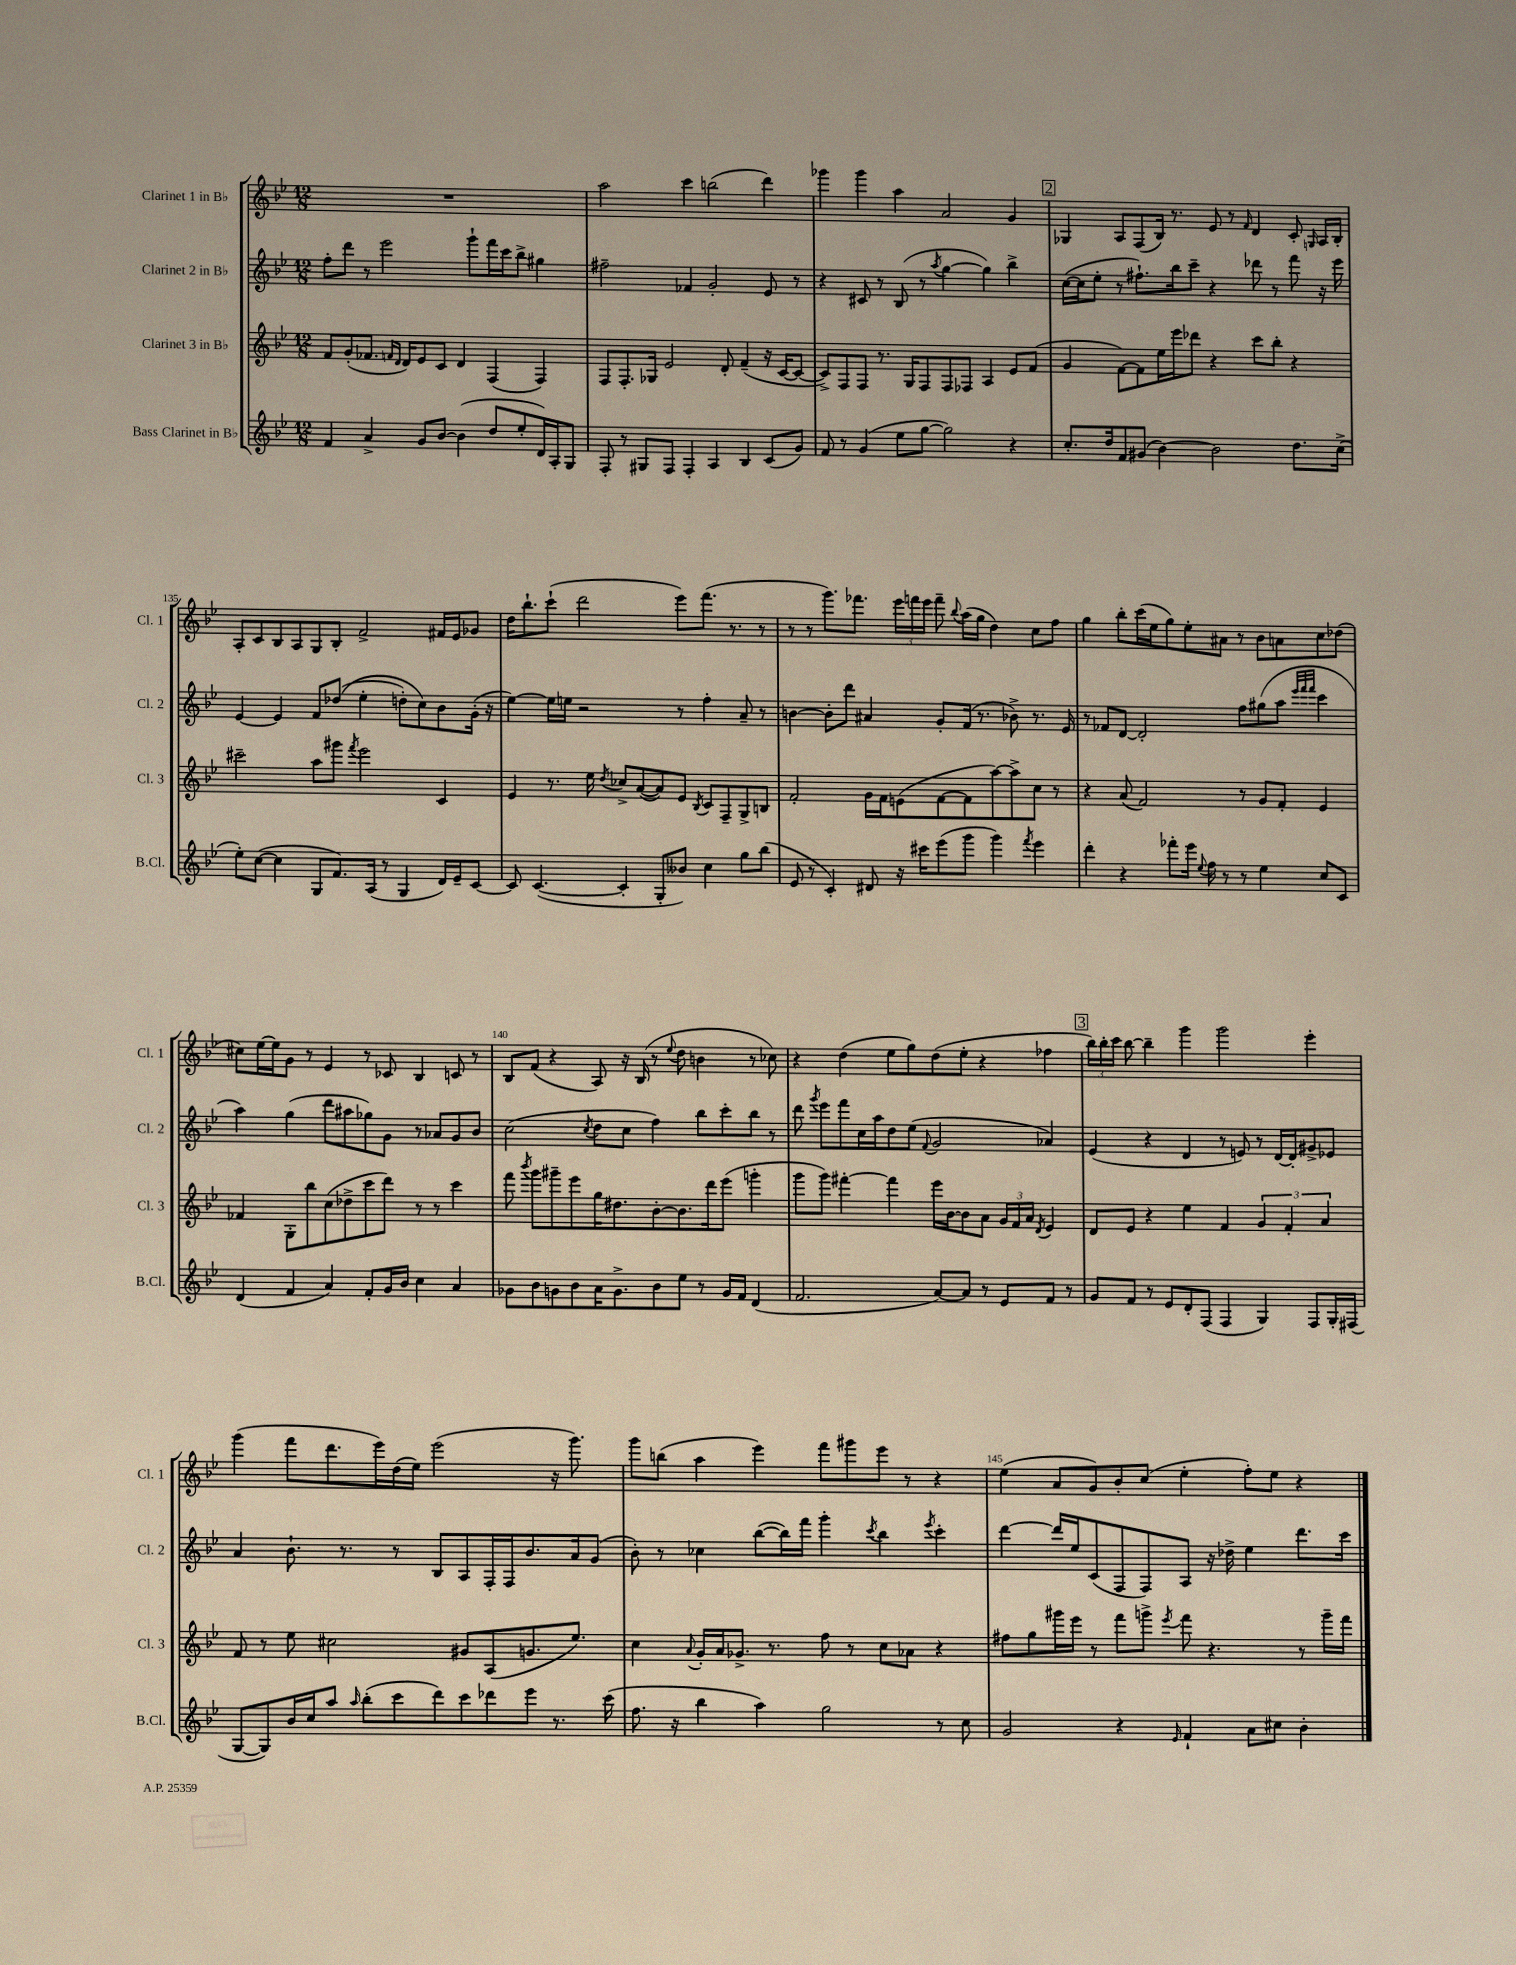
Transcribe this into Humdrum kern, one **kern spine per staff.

**kern	**kern	**kern	**kern
*staff4	*staff3	*staff2	*staff1
*clefG2	*clefG2	*clefG2	*clefG2
*k[b-e-]	*k[b-e-]	*k[b-e-]	*k[b-e-]
*M12/8	*M12/8	*M12/8	*M12/8
4f	8f	8ff'	1.r
.	(8g'	8ddd	.
4a^	8.f-	8r	.
.	.	2eee-	.
.	16qqf	.	.
.	16qqd	.	.
.	16d)	.	.
8g	8e-	.	.
[8b-	8c	.	.
(4b-]	4d	.	.
.	.	8ggg`	.
8dd	(4F	16fff	.
.	.	16ccc	.
8ee-'	.	8bb-^	.
16d)	4F)	4gg#	.
16A'	.	.	.
8G	.	.	.
=	=	=	=
8F'	8F	2ff#~	2aa
8r	8.F'	.	.
8G#	.	.	.
.	16G-	.	.
8F	2e-	.	.
4F'	.	4f-	4ccc
4A	.	2g'	(2bb
.	8d'	.	.
4B-	(4f~	.	.
(8c	16r	8e-	4ddd)
.	[16c	.	.
8g)	8c_	8r	.
=	=	=	=
8f	8c^])	4r	4ggg-
8r	8F	.	.
(4g	8F	8c#	4ggg-
.	8.r	8r	.
8ee-	.	(8B-	4aa
.	16G	.	.
[8gg	8F	8r	.
.	.	8qaa	.
2gg])	8F	[4gg	2a
.	8F-	.	.
.	4A	4gg])	.
4r	8e-	4bb-^	4g
.	(8f	.	.
=	=	=	=
8.cc'	4g	([16cc	4G-
.	.	16cc]	.
.	.	8ee-'	.
16dd	.	.	.
8f	[8f)	8r	8A
(8g#	8f]	8.ff#`)	(8F
[4b-)	16ee-	.	16B-)
.	16eee-	16bb-	8.r
.	8ddd-	8ccc~	.
2b-]	4r	4r	8e-
.	.	.	8r
.	.	.	16qqf
.	8ccc	8ddd-	4d
.	8bb-'	8r	.
8.dd	4r	8fff	8c'
.	.	.	16qqG
.	.	16r	16A
(16cc^	.	16eee-	16B-'
=	=	=	=
8ee-')	2ccc#~	[4e-	8A'
([8cc	.	.	8c
4cc]	.	4e-]	8B-
.	.	.	8A
8G	8aa	8f	8G
8.f)	8ggg#	&((8dd-	8B-'
.	8qfff	.	.
.	2eee-	4ee-'	2f^
(16A	.	.	.
8r	.	.	.
4G	.	8dd')	.
.	.	8cc&)	.
16d)	4c	8b-	16f#
16e-~	.	.	16e-
[8c	.	(16g'	8g-
.	.	16r	.
=	=	=	=
8c]	4e-	[4ee-)	16dd
.	.	.	8.bb-`
([4.c	.	.	.
.	8.r	16ee-]	(8ccc`
.	.	16ee	.
.	.	2r	2ddd
.	16ee-	.	.
.	8qdd	.	.
4c']	8cc-^	.	.
.	([8a	.	.
8G'	8a])	.	.
8b--)	8e-	8r	8eee-)
.	8qB-	.	.
4cc	8c	4ff'	(8.fff
.	8F~	.	.
.	.	.	8.r
8gg	8G^	8a~	.
(8bb-	8B	8r	8r
=	=	=	=
8e-	2f'	[4b	8r
8r	.	.	8r
4c')	.	8b']	8.ggg)
.	.	8ddd	.
.	.	.	8.fff-
8d#	16g	4a#	.
.	16f	.	.
16r	(8e	.	24eee-
.	.	.	24fff
16ccc#	.	.	.
.	.	.	24eee-
(8eee-	[8f	8g'	8fff~
.	.	.	8qqbb-
8ggg	8f]	(16f	(16aa
.	.	8.r	16gg
4ggg)	[8aa)	.	4dd)
.	8aa^]	8b-^)	.
8qfff	.	.	.
4eee-	8cc	8.r	8cc
.	8r	.	8ff
.	.	16e-	.
=	=	=	=
4ddd'	4r	8r	4gg
.	.	8f-	.
4r	(8a	[8d	8bb-'
.	2f)	2d']	(16ccc
.	.	.	16ee-
8fff-'	.	.	8gg)
16eee-	.	.	8ee-'
8qqee-	.	.	.
16ff	.	.	.
8r	.	.	8a#
8r	8r	8ff	8r
4ee-	8g	(8gg#	8b-
.	8f'	8aa	8a
.	.	32qqeee-	.
.	.	32qqfff	.
.	.	32qqfff	.
8cc	4e-	4ccc	8cc
8c	.	.	(8dd-
=	=	=	=
(4d	4f-	4aa)	8cc#)
.	.	.	[16ee-
.	.	.	16ee-]
4f	8G'	(4gg	8g
.	8bb-	.	8r
4a)	(8cc	8ddd	4e-
.	8dd-^	8aa#	.
8f'	8ccc	8gg-)	8r
16g	8ddd)	8g	8c-
16b-	.	.	.
4cc	8r	8r	4B-
.	8r	8a-	.
4a	4ccc	8g	8c
.	.	8b-	8r
=	=	=	=
8g-	8fff	(2cc	8B-
.	8qbbb-	.	.
8b-	8ggg	.	(8f
8g	8ggg#~	.	4r
8b-	8eee-	.	.
.	.	8qcc	.
16a	16gg	8dd	8A)
8.g^	8.dd#	.	.
.	.	8cc	16r
.	.	.	(16B-
8b-	[8b-'	4ff)	8r
.	.	.	8qqee-
8ee-	8.b-]	.	8dd
8r	.	8bb-	4b
.	16ddd	.	.
16g	(8eee-	8ccc'	.
16f	.	.	.
(4d	4ggg'	8bb-	8r
.	.	8r	8cc-)
=	=	=	=
2.f	8ggg	8ddd	4r
.	.	8qggg	.
.	8ggg)	8eee-	.
.	[4fff#'	8fff	(4dd
.	.	16cc	.
.	.	16aa	.
.	4fff#]	8dd	8ee-
.	.	(8ee-	8gg)
.	.	8qqf	.
[8a)	16eee-	2g	(8dd
.	[16b-	.	.
8a]	8b-]	.	8ee-'
8r	8a	.	4r
8e-	24g	.	.
.	24f	.	.
.	24a	.	.
.	8qd	.	.
8f	4e-	4a-)	4ff-
8r	.	.	.
=	=	=	=
8g	8d	(4e-	24bb-)
.	.	.	24bb-'
.	.	.	24ccc
8f	8e-	.	[8bb-
8r	4r	4r	4bb-~]
8e-	.	.	.
8d'	4ee-	4d	4ggg
(8F	.	.	.
4F	4f	8r	2ggg
.	.	8e)	.
4G)	6g	8r	.
.	.	[16d	.
.	6f'	.	.
.	.	16d']	.
8F	.	8g#^	4eee-'
.	6a	.	.
16G'	.	8e-	.
(16F#	.	.	.
=	=	=	=
[8G	8f	4a	(4ggg
8G])	8r	.	.
16b-	8ee-	8.b-`	8fff
16cc	.	.	.
8aa	2cc#	.	8.ddd
.	.	8.r	.
16qqaa	.	.	.
(8bb-'	.	.	.
.	.	.	16eee-)
8ccc	.	8r	(16dd
.	.	.	16ee-)
8ddd)	.	8B-	(2eee-
8ccc	8g#	8A	.
8ddd-	(8A	16F'	.
.	.	16F	.
8eee-	8.g	8.b-	.
8.r	.	.	16r
.	8.ee-)	16a	8.ggg)
.	.	(8g	.
(16ccc	.	.	.
=	=	=	=
8.ff	4cc	8b-')	8ggg
.	.	8r	(8bb
16r	.	.	.
.	8qqa	.	.
4bb-	16g'	4cc-	4aa
.	16a	.	.
.	8.g-^	.	.
4aa)	.	([8bb-	4eee-)
.	8.r	.	.
.	.	16bb-])	.
.	.	16fff	.
2gg	8ff	4ggg'	8fff
.	8r	.	8ggg#
.	.	8qccc	.
.	8cc	4bb-	8eee-
.	8a-	.	8r
.	.	8qeee-	.
8r	4r	4ccc'	4r
8cc	.	.	.
=	=	=	=
2g	8ff#	[4ddd	(4ee-
.	8gg	.	.
.	16ggg#	16ddd]	8a
.	16eee-	16ee-	.
.	8r	(8c	8g)
4r	8fff	8F	8b-'
.	8ggg^	8F)	(8cc
16qqe-	8qeee-	.	.
4f`	8fff	8A	4ee-'
.	4.r	16r	.
.	.	16dd-^	.
8a	.	4ee-	8ff')
8cc#	.	.	8ee-
4b-'	8r	8.ddd	4r
.	16ggg~	.	.
.	16fff	16ccc	.
==	==	==	==
*-	*-	*-	*-
